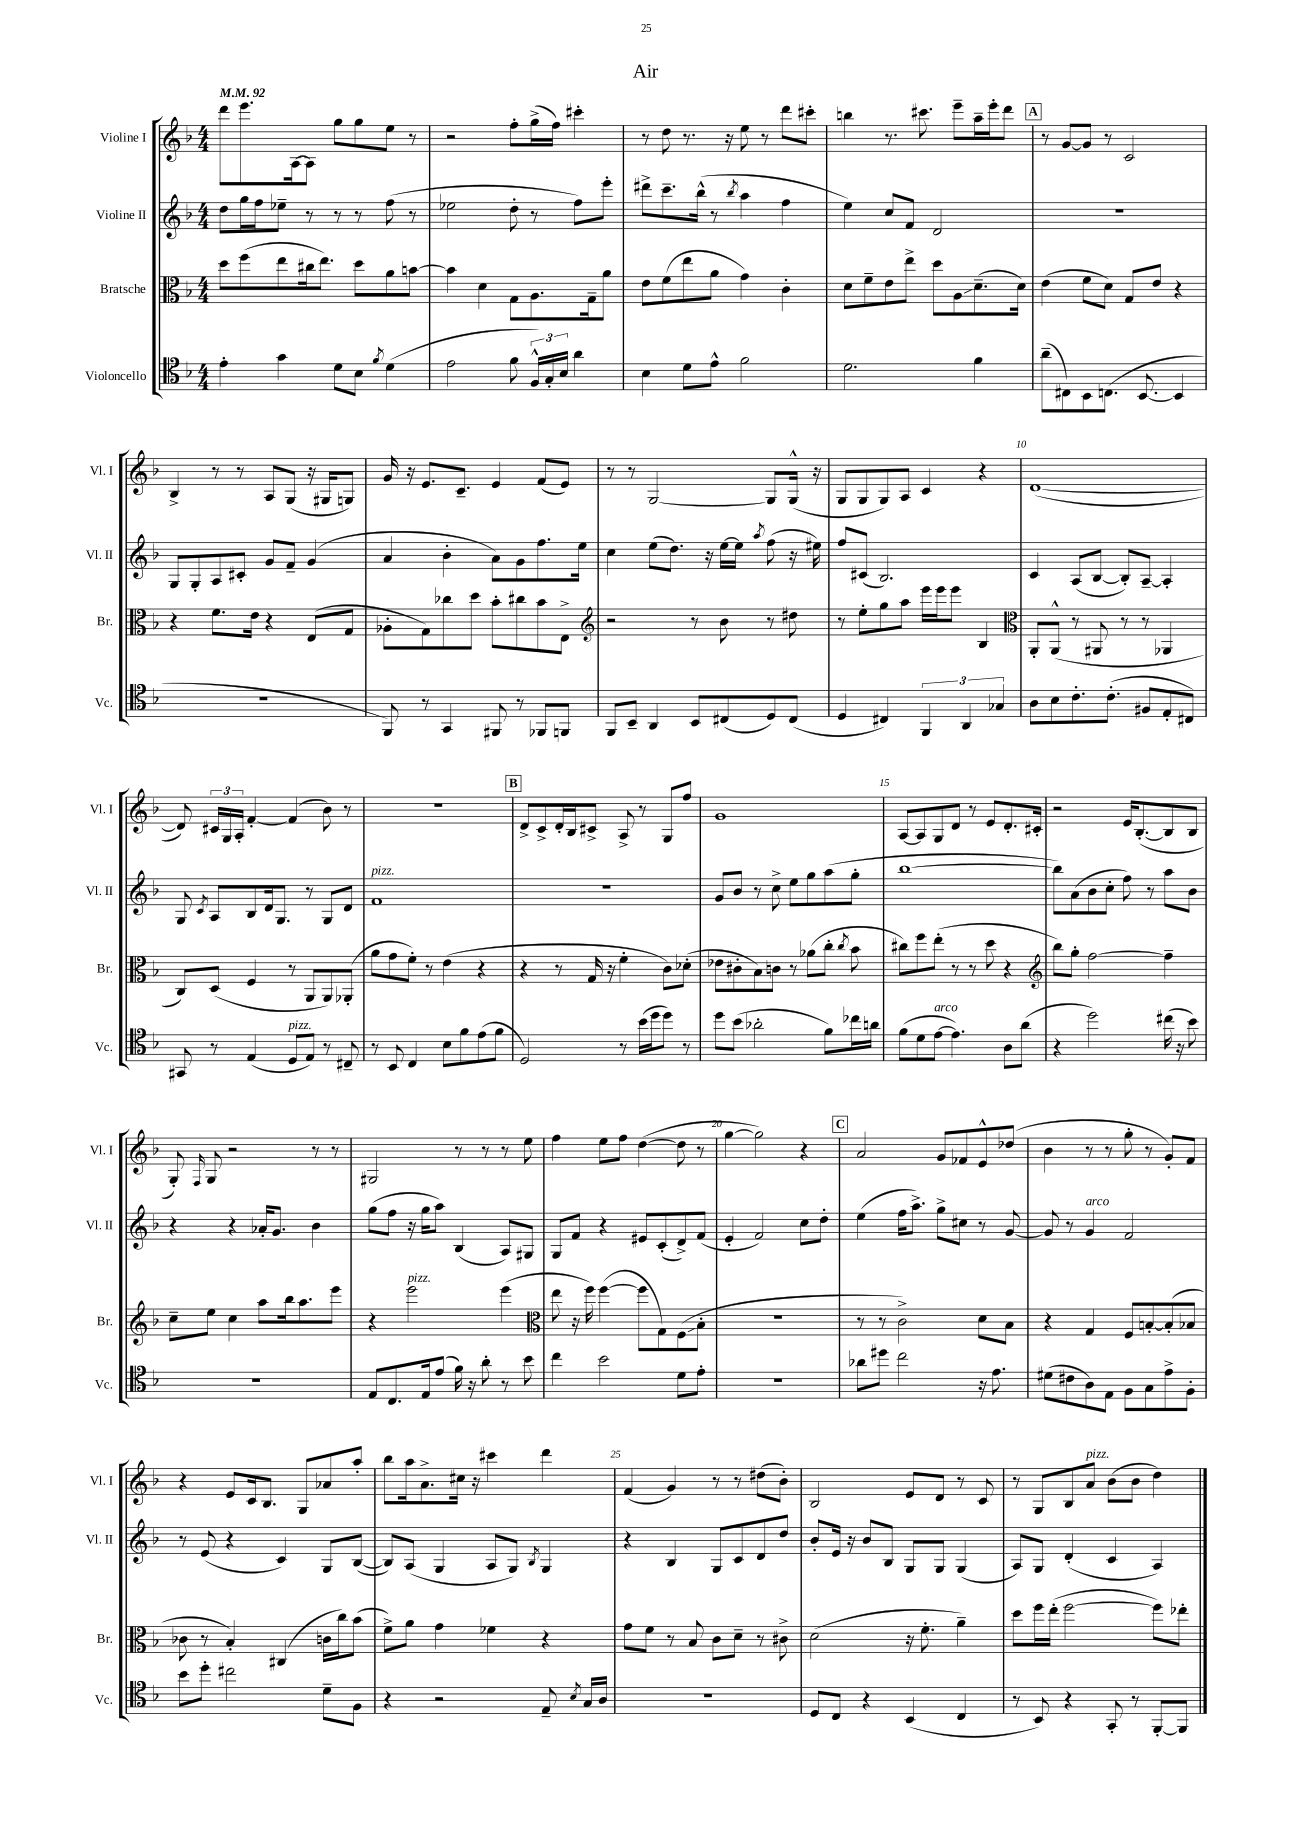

**kern	**kern	**kern	**kern
*staff4	*staff3	*staff2	*staff1
*clefC4	*clefC3	*clefG2	*clefG2
*k[b-]	*k[b-]	*k[b-]	*k[b-]
*M4/4	*M4/4	*M4/4	*M4/4
*MM92	*MM92	*MM92	*MM92
4e'	8dd	8dd	8ddd
.	(8ff	16gg	8.eee
.	.	16ff	.
4g	8ee	8ee-~	.
.	.	.	[16A
.	16cc#	8r	8A]
.	8.ee)	.	.
8d	.	8r	8gg
8B-	8dd	8r	8gg
8qf	.	.	.
(4d	8a	(8ff	8ee
.	[8b	8r	8r
=	=	=	=
2e	4b]	2ee-	2r
.	4d	.	.
8f	8G	8dd'	8ff'
24F^^)	8.A	8r	(16gg^
24G'	.	.	.
.	.	.	16ff)
24B-	.	.	.
4a	.	8ff)	4ccc#'
.	16G~	.	.
.	8a	8eee'	.
=	=	=	=
4B-	8e	8ddd#^	8r
.	(8f	8.ccc~	8dd
8d	8ee	.	8.r
.	.	(16bb-^^	.
8e^^	8a	8r	.
.	.	.	16r
.	.	8qbb-	.
2f	4g)	4aa	8ee
.	.	.	8r
.	4c'	4ff	8ddd
.	.	.	8ccc#'
=	=	=	=
2.d	8d	4ee)	4bb
.	8f~	.	.
.	8e	8cc	8.r
.	8ee^	8f	.
.	.	.	8.ccc#
.	8dd	2d	.
.	8A	.	8eee~
4f	(8.d~	.	16aa~
.	.	.	16eee'
.	.	.	8ddd
.	16d)	.	.
=	=	=	=
(8a~	(4e	1r	8r
8C#)	.	.	[8g
8BB-	8f	.	8g]
(8.C	8d)	.	8r
.	8G	.	2c
[8.BB-	.	.	.
.	8e	.	.
4BB-]	4r	.	.
=	=	=	=
1r	4r	8G	4B-^
.	.	8G'	.
.	8.f	8A	8r
.	.	8c#'	8r
.	16e	.	.
.	4r	8g	8A
.	.	8f~	(8G
.	(8E	(4g	16r
.	.	.	16G#
.	8G	.	8G)
=	=	=	=
8FF)	8A-'	4a	16g
.	.	.	16r
8r	8G)	.	8.e
4GG	8cc-	4b-'	.
.	.	.	8.c~
.	8dd	.	.
8FF#	8b-'	8a)	4e
8r	8cc#	8g	.
8FF-	8b-	8.ff	(8f
8FF	8E^	.	8e)
.	.	16ee	.
=	=	=	=
*	*clefG2	*	*
8FF	2r	4cc	8r
8BB-~	.	.	8r
4AA	.	(8ee	[2G
.	.	8.dd)	.
8BB-	8r	.	.
.	.	16r	.
(8C#	8b-	[16ee	.
.	.	16ee]	.
.	.	8qaa	.
8D)	8r	(8ff	8G]
(8C#	8dd#	16r	(16G^^
.	.	16ee#)	16r
=	=	=	=
4D	8r	8ff	8G
.	8ee'	(8c#	8G
4C#)	8gg	2.B-)	8G)
.	8aa	.	8A
6FF	16eee	.	4c
.	16eee	.	.
.	8eee	.	.
6AA	.	.	.
.	4B-	.	4r
6G-	.	.	.
=	=	=	=
*	*clefC3	*	*
8A	8AA'	4c	([1d
8B-	(8AA^^	.	.
8.c'	8r	(8A	.
.	8AA#	[8B-	.
(8.c'	.	.	.
.	8r	8B-'])	.
8F#	8r	[8A~	.
8E'	4AA-	4A']	.
8C#)	.	.	.
=	=	=	=
8GG#	8C)	8G	8d])
.	.	8qc	.
8r	(8D	8A	24c#
.	.	.	24G
.	.	.	24A'
(4E	4F	8B-	[4f'
.	.	16d	.
.	.	8.G	.
8D	8r	.	(4f]
8E)	8AA	8r	.
8r	8AA)	8G	8b-)
8C#~	(8AA-'	8d	8r
=	=	=	=
8r	8a	1f	1r
8BB-	8g	.	.
4C	8f')	.	.
.	8r	.	.
8B-	(4e	.	.
8f	.	.	.
(8e	4r	.	.
8f	.	.	.
=	=	=	=
2D)	4r	1r	8d^
.	.	.	8c^
.	8r	.	16d'
.	.	.	16B-
.	16G	.	8c#^
.	16r	.	.
8r	4f'	.	8A^
(16b-	.	.	8r
16dd	.	.	.
8dd)	8c)	.	8G
8r	(8d-'	.	8ff
=	=	=	=
8dd	8e-	8g	1g
(8b-	8c#'	8b-	.
2a-'	8B-)	8r	.
.	8c	8cc^	.
.	8r	8ee	.
.	(8a-	8gg	.
8f)	8cc'	(8aa	.
.	8qcc	.	.
16cc-	8b-	8gg'	.
16a	.	.	.
=	=	=	=
(8f	8cc#)	[1bb-	[8A
8d	8ff	.	8A]
[8e	(8ee'	.	8G
4.e])	8r	.	8d
.	8r	.	8r
.	8dd	.	8e
8A	4r	.	8.d'
(8a	.	.	.
.	.	.	16c#'
=	=	=	=
*	*clefG2	*	*
4r	8bb-)	8bb-])	2r
.	8gg'	(8a	.
2dd)	[2ff	8b-	.
.	.	8cc'	.
.	.	8ff)	16e
.	.	.	([8.B-'
.	.	8r	.
(16cc#	4ff~]	8aa	8B-]
16r	.	.	.
8b-)	.	8b-	8B-
=	=	=	=
1r	8cc~	4r	8G')
.	.	.	16qqF
.	8ee	.	8G
.	4cc	4r	2r
.	8aa	16a-'	.
.	.	8.g	.
.	16bb-	.	.
.	8.aa	.	.
.	.	4b-	8r
.	8eee	.	8r
=	=	=	=
8E	4r	(8gg	2G#
8.C	.	8ff	.
.	2eee	16r	.
16E	.	16gg	.
(8e	.	8aa)	.
16f)	.	(4B-	8r
16r	.	.	.
8a'	.	.	8r
8r	(4eee	8A)	8r
8b-	.	8G#	8ee
=	=	=	=
*	*clefC3	*	*
4cc	8ee	8G	4ff
.	16r	8f	.
.	16ff)	.	.
2b-	([4ff	4r	8ee
.	.	.	8ff
.	8ff]	8e#	([4dd
.	8G)	(8c'	.
8d	(8F	8d^)	8dd]
8e'	8B-'	(8f	8r
=	=	=	=
1r	1r	4e'	[4gg
.	.	2f)	2gg])
.	.	8cc	4r
.	.	8dd'	.
=	=	=	=
8a-	8r	(4ee	2a
8dd#	8r	.	.
2cc	2c^)	16ff	.
.	.	8.aa^)	.
.	.	8gg^	8g
.	.	8cc#	8f-
16r	8d	8r	8e^^
8.e	.	.	.
.	8B-	[8g	(8dd-
=	=	=	=
(8d#	4r	8g]	4b-
8c#	.	8r	.
8A)	4G	4g	8r
8E	.	.	8r
8F	8F	2f	8gg'
8G	[8B'	.	8r
8e^	(8B']	.	8g')
8F'	8B-	.	8f
=	=	=	=
8b-	8c-	8r	4r
8dd'	8r	(8e	.
2cc#	4B-')	4r	8e
.	.	.	16c
.	.	.	8.B-
.	(4C#	4c)	.
.	.	.	8G
8d~	16c	8G	8a-
.	16cc)	.	.
8F	(8b-	([8B-	8aa'
=	=	=	=
4r	8f^)	8B-])	8bb-
.	8a	(8A	16aa
.	.	.	8.a^
2r	4g	4G	.
.	.	.	16cc#
.	.	.	16r
.	4f-	8A	4ccc#
.	.	8G)	.
.	.	8qB-	.
8E~	4r	4G	4ddd
8qB-	.	.	.
16G	.	.	.
16A	.	.	.
=	=	=	=
1r	8g	4r	(4f
.	8f	.	.
.	8r	4B-	4g)
.	8B-	.	.
.	8c	8G	8r
.	8d~	8c	8r
.	8r	8d	(8dd#
.	8c#^	8dd	8b-')
=	=	=	=
8D	(2d	8b-'	2B-
8C	.	16e	.
.	.	16r	.
4r	.	8b-	.
.	.	8B-	.
(4BB-	16r	8G	8e
.	8.f'	.	.
.	.	8G	8d
4C	4a~)	(4G	8r
.	.	.	8c
=	=	=	=
8r	8dd	8A)	8r
8BB-)	16ff	8G	8G
.	(16ee'	.	.
4r	[2ff	(4d'	8B-
.	.	.	8a
8GG'	.	4c	(8b-
8r	.	.	8b-
[8FF'	8ff])	4A)	4dd)
8FF]	8ee-'	.	.
==	==	==	==
*-	*-	*-	*-
